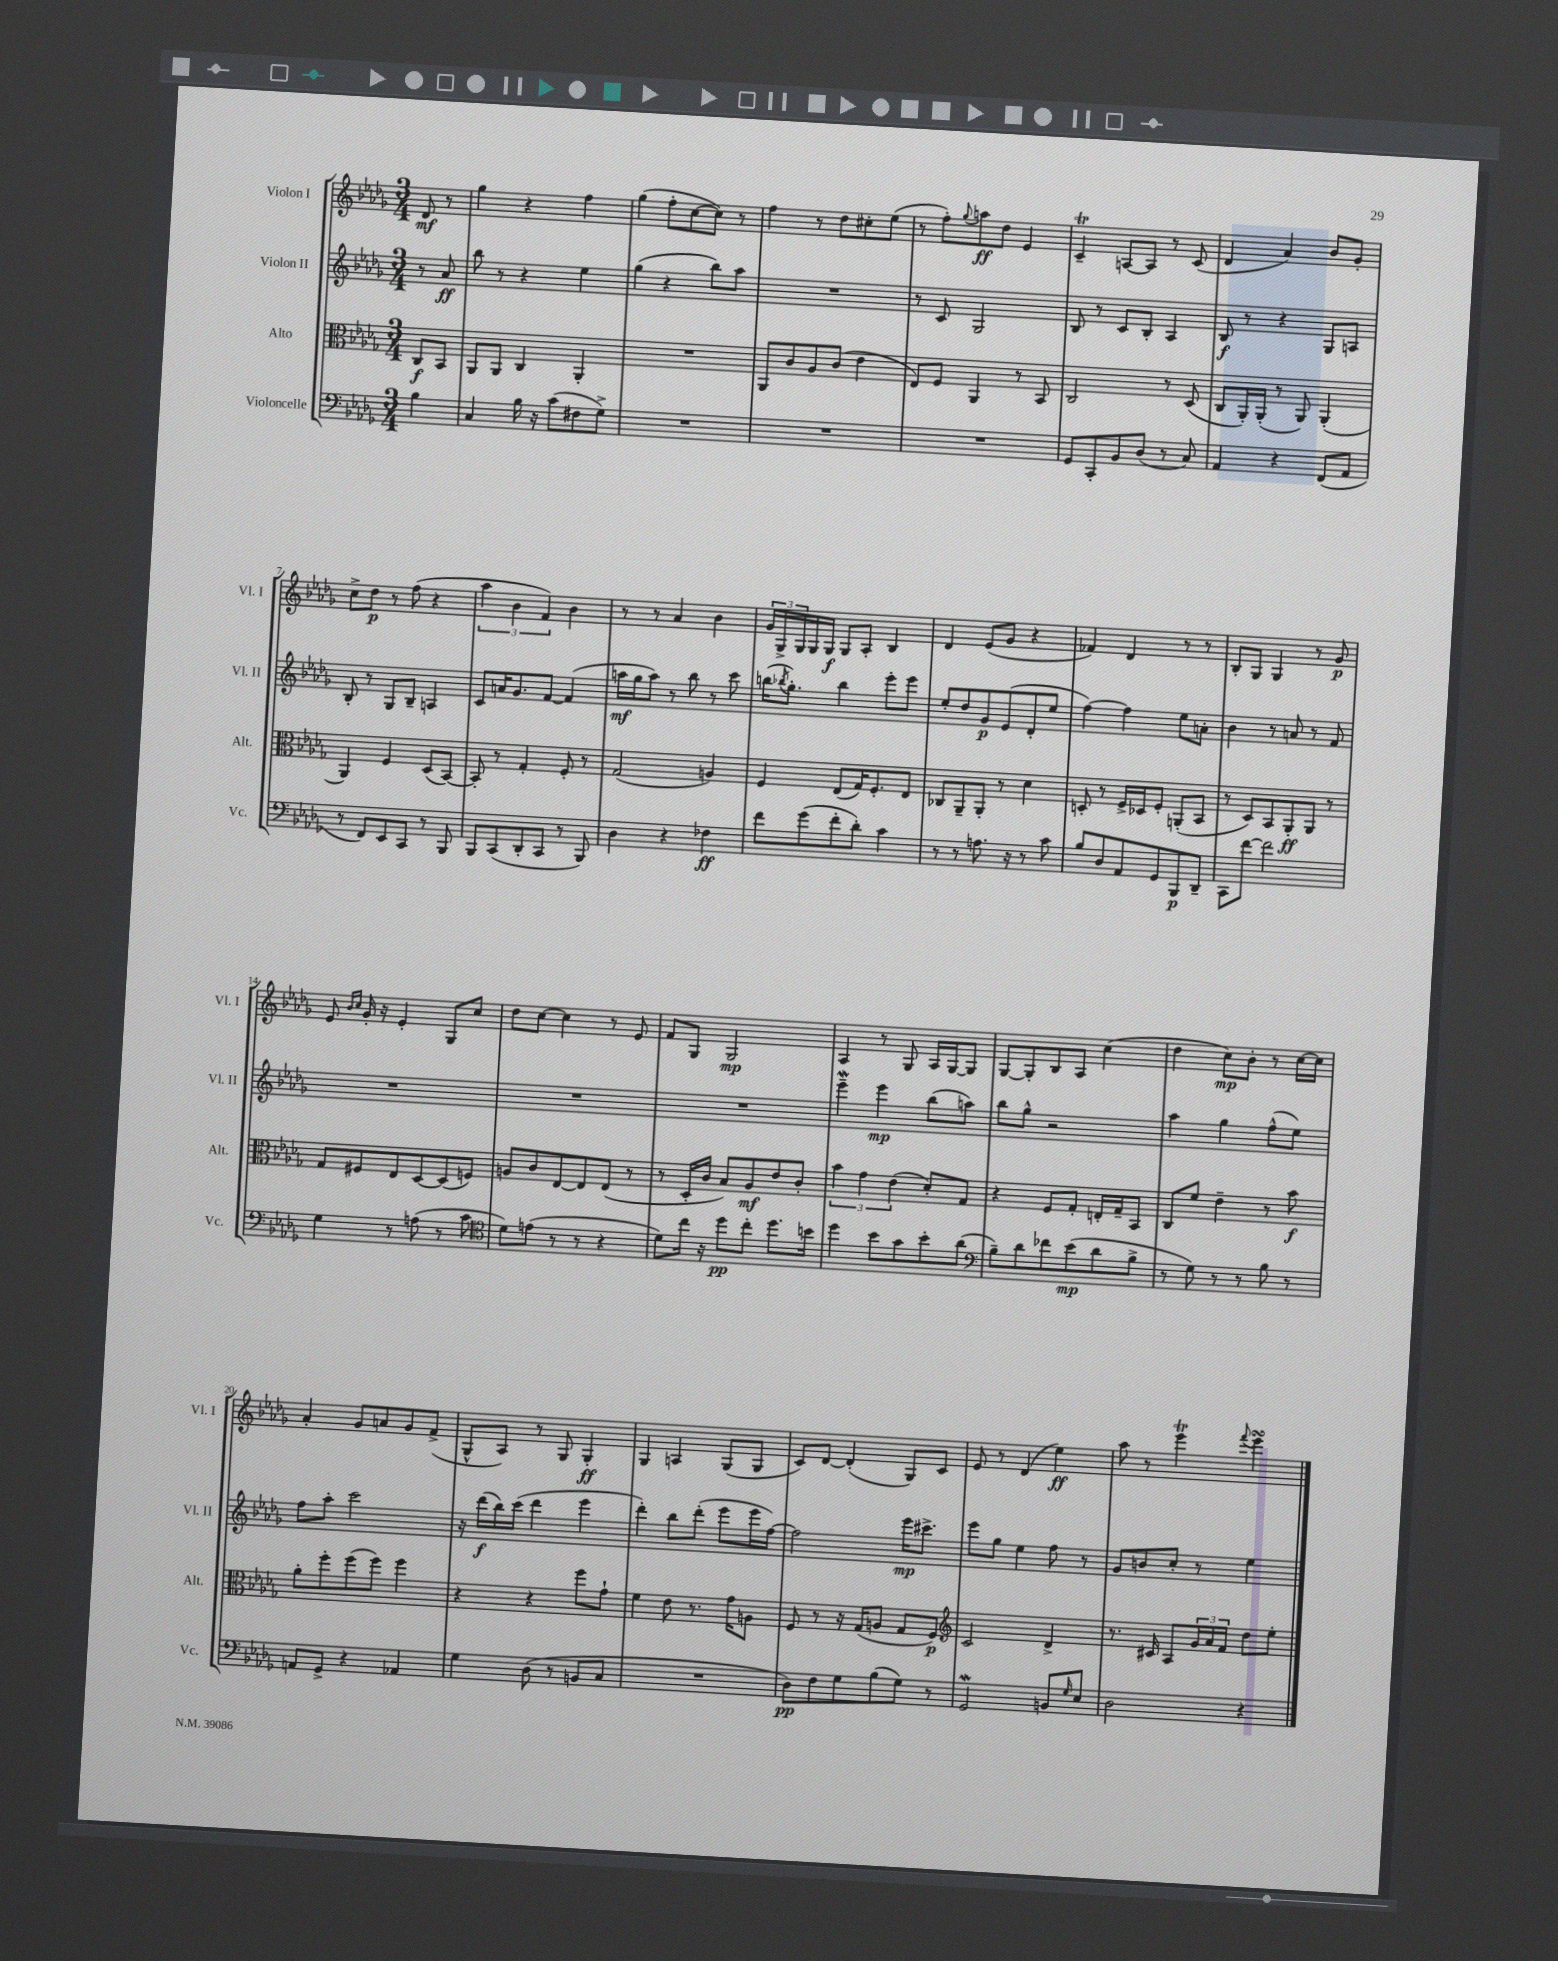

**kern	**kern	**kern	**kern
*staff4	*staff3	*staff2	*staff1
*clefF4	*clefC3	*clefG2	*clefG2
*k[b-e-a-d-g-]	*k[b-e-a-d-g-]	*k[b-e-a-d-g-]	*k[b-e-a-d-g-]
*M3/4	*M3/4	*M3/4	*M3/4
4B-	8C	8r	8d-
.	8BB-	8a-	8r
=	=	=	=
4C	8AA-	8bb-	4gg-
.	8AA-	8r	.
16B-	4C	4r	4r
16r	.	.	.
(8c	.	.	.
8F#	4AA-'	4ee-	4ff
8G-^)	.	.	.
=	=	=	=
2.r	2.r	(4gg-	(4gg-
.	.	4r	8ff'
.	.	.	[8cc
.	.	8bb-)	8cc])
.	.	8aa-	8r
=	=	=	=
2.r	8AA-	2.r	4ff
.	8c	.	.
.	8A-	.	8r
.	(8c	.	8dd-
.	4e-	.	8cc#'
.	.	.	(8ee-
=	=	=	=
2.r	8E-)	8r	8r
.	8F	8c	8ff')
.	.	.	8qqgg-
.	4AA-	2G-	8aa
.	.	.	8dd-
.	8r	.	4e-
.	8BB-	.	.
=	=	=	=
8GG-	2C	8B-	4c~
8CC'	.	8r	.
8BB-	.	8c	[8A
(8D-	.	8B-'	8A]
8r	8r	4A-	8r
8C)	(8D-	.	(8c
=	=	=	=
4AA-	8C	8B-	4d-
.	16AA-')	8r	.
.	(16AA-'	.	.
4r	8r	4r	4a-)
.	8AA-)	.	.
(8FF	(4AA-'	8G-	8b-
8AA-	.	8A	8g-'
=	=	=	=
8r	4AA-)	8B-'	8cc^
8FF)	.	8r	8dd-
8EE-	4F	8G-	8r
8CC	.	8B-~	(8ff
8r	(8D-	4A	4r
8BBB-	[8BB-)	.	.
=	=	=	=
8BBB-	8BB-']	8c	6aa-
(8CC	8r	16a	.
.	.	.	6b-
.	.	8.g-	.
8DD-'	4G-'	.	.
.	.	.	6f)
8CC	.	[8f	.
8r	8F'	(4f]	4b-
8BBB-)	8r	.	.
=	=	=	=
4D-	(2G-	16aa	8r
.	.	16gg-	.
.	.	8aa)	8r
4r	.	8r	4a-
.	.	8bb-	.
4F-	4A)	8r	4b-
.	.	8ccc	.
=	=	=	=
8f	4F	(16bb	24g-
.	.	.	24G-^
.	.	8qbb-	.
.	.	8.gg-')	.
.	.	.	24G-
(8g-	.	.	16G-
.	.	.	16G-
8f'	(8E-	4bb-	8G-
8d-')	16G-)	.	8A-'
.	8.F'	.	.
4c	.	8eee-'	4B-
.	8E-	8eee-	.
=	=	=	=
8r	8C-	8ee-'	4d-
8r	8AA-~	8dd-	.
8.A	8AA-'	8g-	(8e-
.	8r	(8e-	8g-
16r	.	.	.
8r	4d-	8d-'	4r
8c	.	8ee-	.
=	=	=	=
8B-	8D'	[4ff)	4f-)
8D-	8r	.	.
8AA-	16F^	4ff]	4d-
.	16D-	.	.
8GG-	8F'	.	.
8BBB-	(8AA'	8ee-	8r
8DD-~	8BB-	8a'	8r
=	=	=	=
8CC	8r	4b-	8B-'
[8f	8D-)	.	8G-
2f]	8BB-	8r	4G-
.	8AA-'	8a	.
.	8AA-	8r	8r
.	8r	8f	8g-
=	=	=	=
4G-	8G-	2.r	8e-
.	.	.	16qqb-
.	.	.	16qqcc
.	8F#	.	16g-'
.	.	.	16r
8r	8E-	.	4e-'
(8A	[8D-	.	.
8r	(8D-]	.	8G-
8c	8F)	.	8cc
=	=	=	=
*clefC4	*	*	*
8d-)	8A	2.r	8dd-
(8e	8c	.	[8cc
8r	[8E-	.	4cc]
8r	8E-]	.	.
4r	(8E-	.	8r
.	8r	.	8e-
=	=	=	=
8d-)	8r	2.r	8f
16cc	16D-'	.	8G-
16r	16c	.	.
8dd-	8B-)	.	2G-
8cc'	8A-	.	.
8.dd-	8e-	.	.
.	8c'	.	.
16b	.	.	.
=	=	=	=
4dd-	6b-	4eee-~	4A-
.	6g-	.	.
8b-	.	4eee-	8r
.	(6e-	.	.
8g-	.	.	8G-
8b-'	8d-')	(8bb-	16A-
.	.	.	[16G-
(8a-	8G-	8aa)	8G-]
=	=	=	=
*clefF4	*	*	*
8B-~)	4r	8bb-	[8G-
8d-	.	8gg-^^	8G-']
8f-	8F	2r	8B-
(8e-	8G-'	.	8A-
8d-	16E'	.	(4cc
.	16G-~	.	.
8B-^	8BB-	.	.
=	=	=	=
8r	8C	4aa-	4dd-
8G-)	8f	.	.
8r	4e-~	4gg-	8cc)
8r	.	.	8b-'
8B-	8r	(8ff^^	8r
8r	8b-	8ee-)	[16cc
.	.	.	16cc]
=	=	=	=
8AA	8a-'	8ff	4a-'
8GG-^	8ff'	8aa-'	.
4r	(8ff	2ccc	8g-
.	8ff)	.	8a
4AA-	4ff	.	8g-
.	.	.	(8f^
=	=	=	=
4G-	4r	16r	8G-^^
.	.	(16ddd-	.
.	.	16bb-)	8A-)
.	.	(16ccc	.
(8D-	4r	4ddd-	8r
8r	.	.	8G-
8BB	8ff	4eee-	4G-'
8C	8g-`	.	.
=	=	=	=
2.r	4f	4ddd-')	4G-
.	8e-	8bb-	4A
.	8.r	(8ddd-'	.
.	.	8eee-	(8G-
.	16g-	.	.
.	8A	16eee-	8G-
.	.	[16ff)	.
=	=	=	=
8D-)	8F	2ff]	8c)
8F	8r	.	[8d-
8G-	16r	.	(4d-']
.	(16G-	.	.
(8B-	8A	.	.
8G-)	8G-	16eee-	8G-)
.	.	8.ccc#^	.
8r	8F)	.	8c
=	=	=	=
*	*clefG2	*	*
2GG-	2c	8eee-	8e-
.	.	8gg-	8r
.	.	4ee-	(4d-
8BB	4d-^	8ff	4ee-)
16qqG-	.	.	.
8E-	.	8r	.
=	=	=	=
2D-	8.r	8g-	8aa-
.	.	8b	8r
.	16c#	.	.
.	8A-	8cc'	4eee-
.	24g-	8r	.
.	24a-	.	.
.	24f	.	.
.	.	.	8qqfff
4r	8dd-	4ee-	4eee-
.	8ee-'	.	.
==	==	==	==
*-	*-	*-	*-
